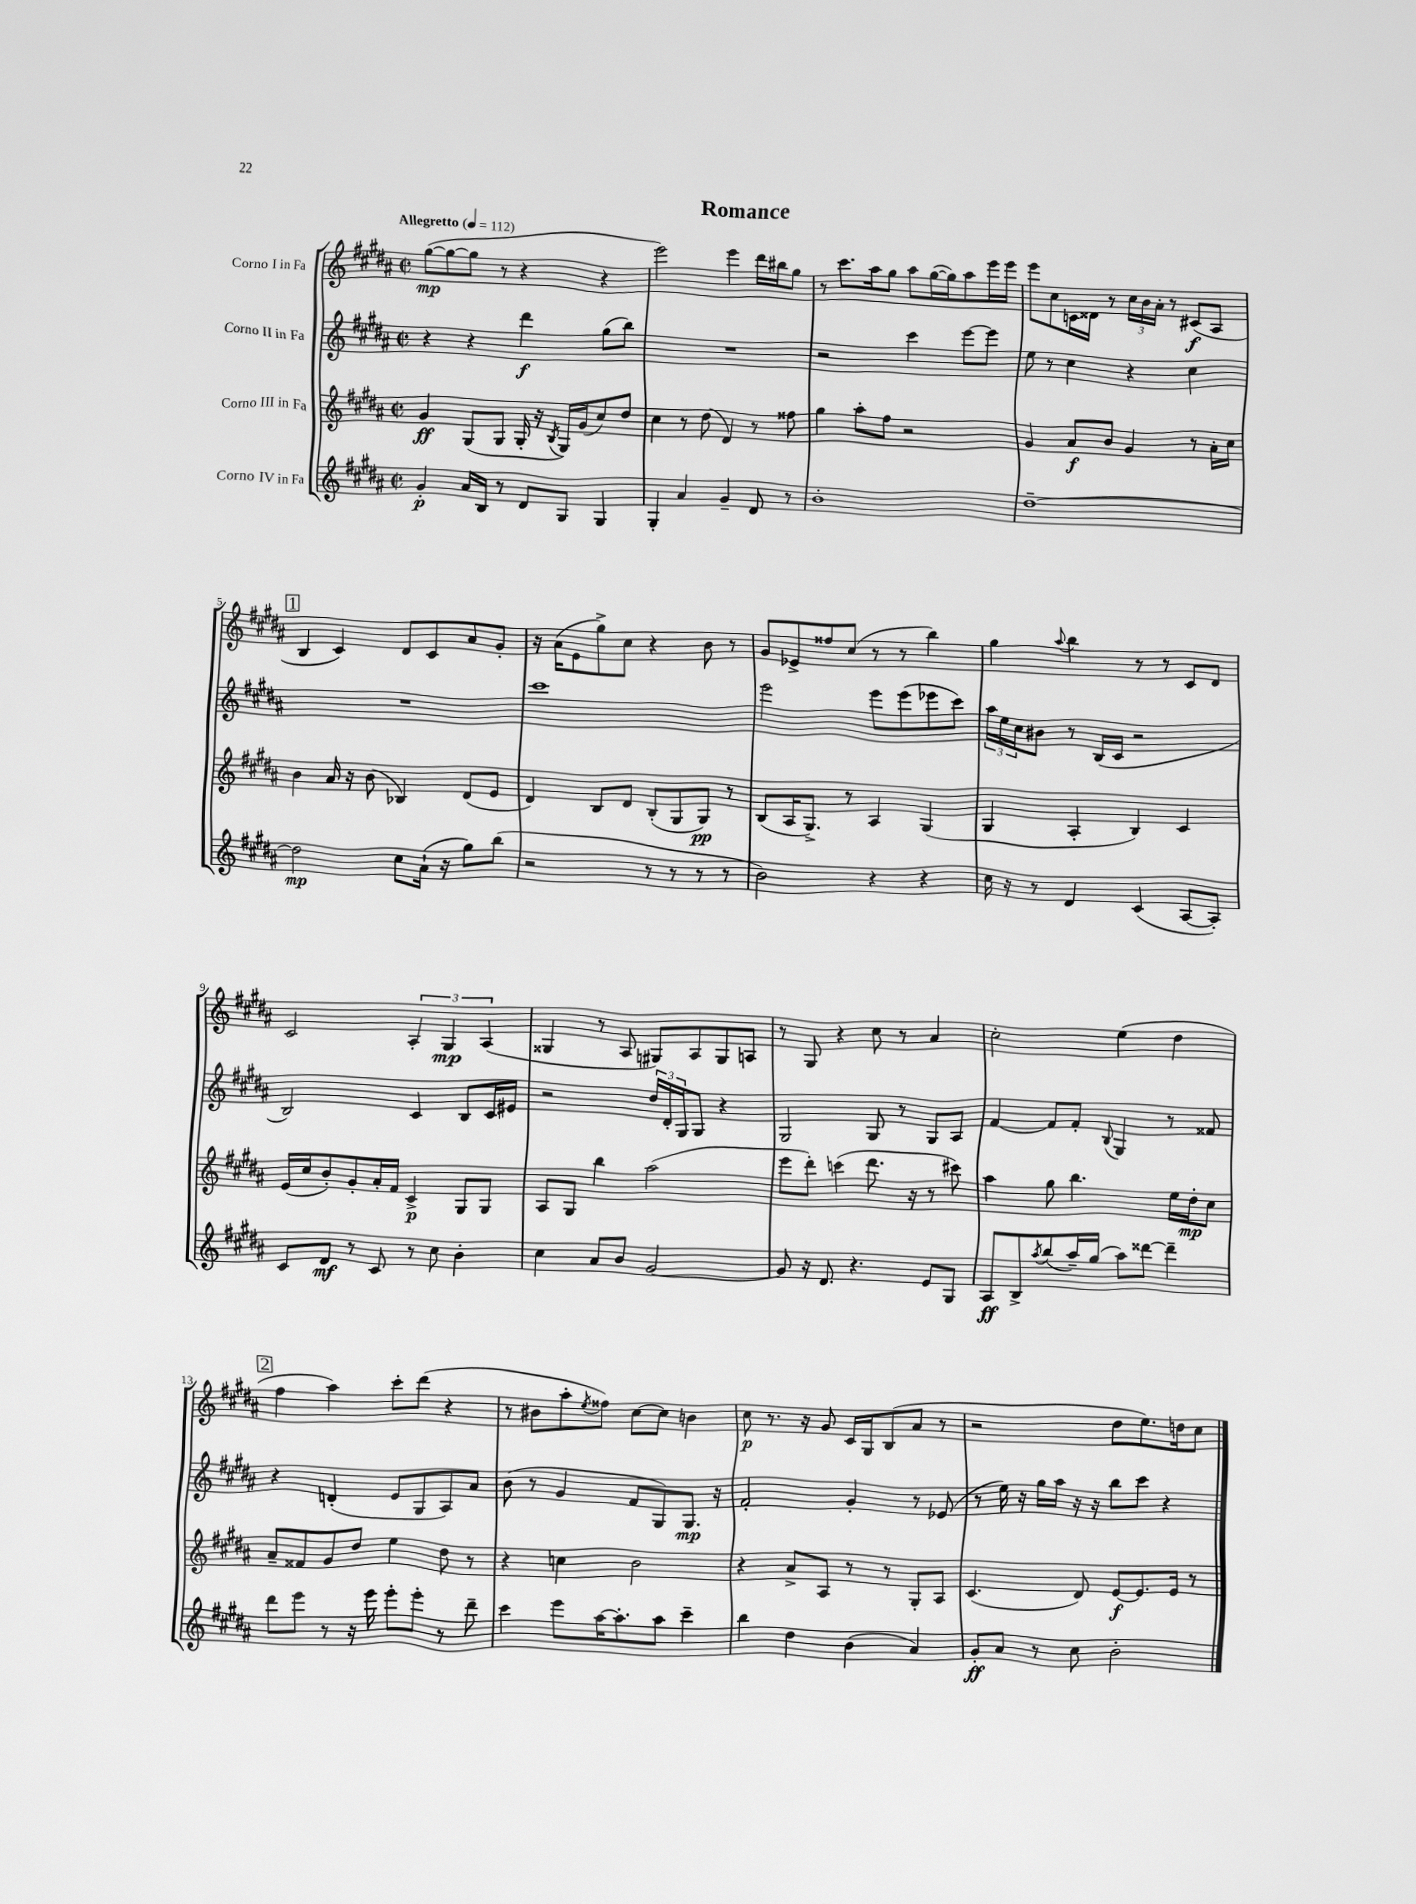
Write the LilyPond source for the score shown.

\header { title = "Romance" }
<<
\new StaffGroup <<
\new Staff = "s0" \with { instrumentName = "Corno I in Fa" } {
    \clef treble \key b \major \defaultTimeSignature \time 2/2 \tempo "Allegretto" 4 = 112
    gis''8~\mp( gis''8~ gis''8 r8 r4 r4 |
    e'''2) e'''4 dis'''16 bis''16 gis''8 |
    r8 cis'''8. ais''16 gis''8 ais''8 gis''16~( gis''16) ais''8 e'''16 e'''16 |
    e'''8 cis''8 c'16 disis'16 r8 \tuplet 3/2 { cis''16 b'16 ais'16-. } r8 cis'8\f( ais8 |
    \mark \markup { \box "1" } b4 cis'4) dis'8 cis'8 ais'8 gis'8-. |
    r16 ais'16( e'8 gis''8->) cis''8 r4 b'8 r8 |
    gis'8 ees'8-> fisis''8 cis''8( r8 r8 b''4) |
    gis''4 \appoggiatura { ais''8 } b''4 r8 r8 cis'8 dis'8 |
    cis'2 \tuplet 3/2 { ais4-. gis4\mp ais4( } |
    gisis4 r8 ais8 gis8) ais8 gis8 a8 |
    r8 gis8 r4 cis''8 r8 ais'4 |
    cis''2-. e''4( dis''4 |
    \mark \markup { \box "2" } fis''4 ais''4) cis'''8-. dis'''8( r4 |
    r8 bis'8 ais''8-. \acciaccatura { e''8 } fisis''8) cis''8~ cis''8 b'4 |
    cis''8\p r8. r16 gis'8 cis'16 gis16 b8( ais'8 r8 |
    r2 dis''8 e''8.) d''16 cis''8 \bar "|." |
}
\new Staff = "s1" \with { instrumentName = "Corno II in Fa" } {
    \clef treble \key b \major \defaultTimeSignature \time 2/2
    r4 r4 dis'''4\f gis''8( b''8) |
    R1 |
    r2 cis'''4 e'''8~ e'''8 |
    e''8 r8 cis''4 r4 cis''4 |
    \mark \markup { \box "1" } R1 |
    cis'''1 |
    e'''2 e'''8 e'''8( ees'''8 cis'''8) |
    \tuplet 3/2 { ais''16 e''16 cis''16 } bis'8 r8 b16( cis'16 r2 |
    b2) cis'4 b8 cis'16 eis'16 |
    r2 \tuplet 3/2 { dis''16 dis'16-. gis16 } gis8 r4 |
    gis2 gis8 r8 gis8 ais8 |
    fis'4~ fis'8 fis'8-. \appoggiatura { b8 } gis4 r8 fisis'8 |
    \mark \markup { \box "2" } r4 d'4-.( e'8 gis8 ais8) ais'8 |
    b'8( r8 gis'4 fis'8 gis8) gis8.\mp r16 |
    fis'2-. gis'4-. r8 ees'8( |
    r8 e''16) r16 gis''16 ais''16 r16 r16 b''8 cis'''8 r4 \bar "|." |
}
\new Staff = "s2" \with { instrumentName = "Corno III in Fa" } {
    \clef treble \key b \major \defaultTimeSignature \time 2/2
    gis'4\ff gis8( gis8 gis16-. r16 \acciaccatura { b8 } gis16) gis'16( cis''8) dis''8 |
    cis''4 r8 dis''8( dis'4) r8 fisis''8 |
    gis''4 ais''8-. fis''8 r2 |
    gis'4 ais'8\f b'8 gis'4 r8 ais'16-. cis''16 |
    \mark \markup { \box "1" } b'4 ais'16 r16 b'8( bes4) dis'8( e'8 |
    dis'4) b8 dis'8 b8-.( gis8 gis8\pp) r8 |
    b8( ais16 gis8.->) r8 ais4 gis4( |
    gis4 ais4-. b4) cis'4 |
    e'16( cis''16 b'8-.) gis'8-. ais'16-. fis'16 cis'4->\p gis8 gis8 |
    ais8 gis8 b''4 ais''2( |
    e'''8 dis'''8-.) c'''4( dis'''8. r16 r8 cis'''8) |
    ais''4 gis''8 b''4. e''16 dis''16-.\mp cis''8 |
    \mark \markup { \box "2" } ais'8-- fisis'8 gis'8 dis''8 e''4 dis''8 r8 |
    r4 c''4 b'2 |
    r4 ais'8-> ais8 r8 r8 gis8-. ais8 |
    cis'4.( dis'8) e'8~\f e'8. e'16 r8 \bar "|." |
}
\new Staff = "s3" \with { instrumentName = "Corno IV in Fa" } {
    \clef treble \key b \major \defaultTimeSignature \time 2/2
    gis'4-.\p ais'16 b16 r8 dis'8 gis8 gis4 |
    gis4-. ais'4 gis'4-- dis'8 r8 |
    b'1-. |
    dis''1~-- |
    \mark \markup { \box "1" } dis''2\mp cis''8 ais'16-!( r16 gis''8) b''8( |
    r2 r8 r8 r8 r8 |
    b'2) r4 r4 |
    cis''16 r16 r8 dis'4 cis'4( ais8~ ais8-.) |
    cis'8 dis'8\mf r8 cis'8 r8 cis''8 b'4-. |
    cis''4 ais'8 b'8 gis'2~ |
    gis'8 r16 dis'8. r4. e'8 gis8 |
    ais8\ff b8-> \acciaccatura { ais''8 } b''8( ais''16--) gis''16( ais''8) disis'''8~ disis'''4-- |
    \mark \markup { \box "2" } dis'''8 e'''8 r8 r16 e'''16 e'''8-. e'''8-. r8 dis'''8-- |
    cis'''4 e'''8 ais''16~ ais''8.-. ais''8 cis'''4-- |
    b''4 dis''4 b'4( ais'4) |
    gis'8-.\ff ais'8 r8 cis''8 b'2-. \bar "|." |
}
>>
>>
